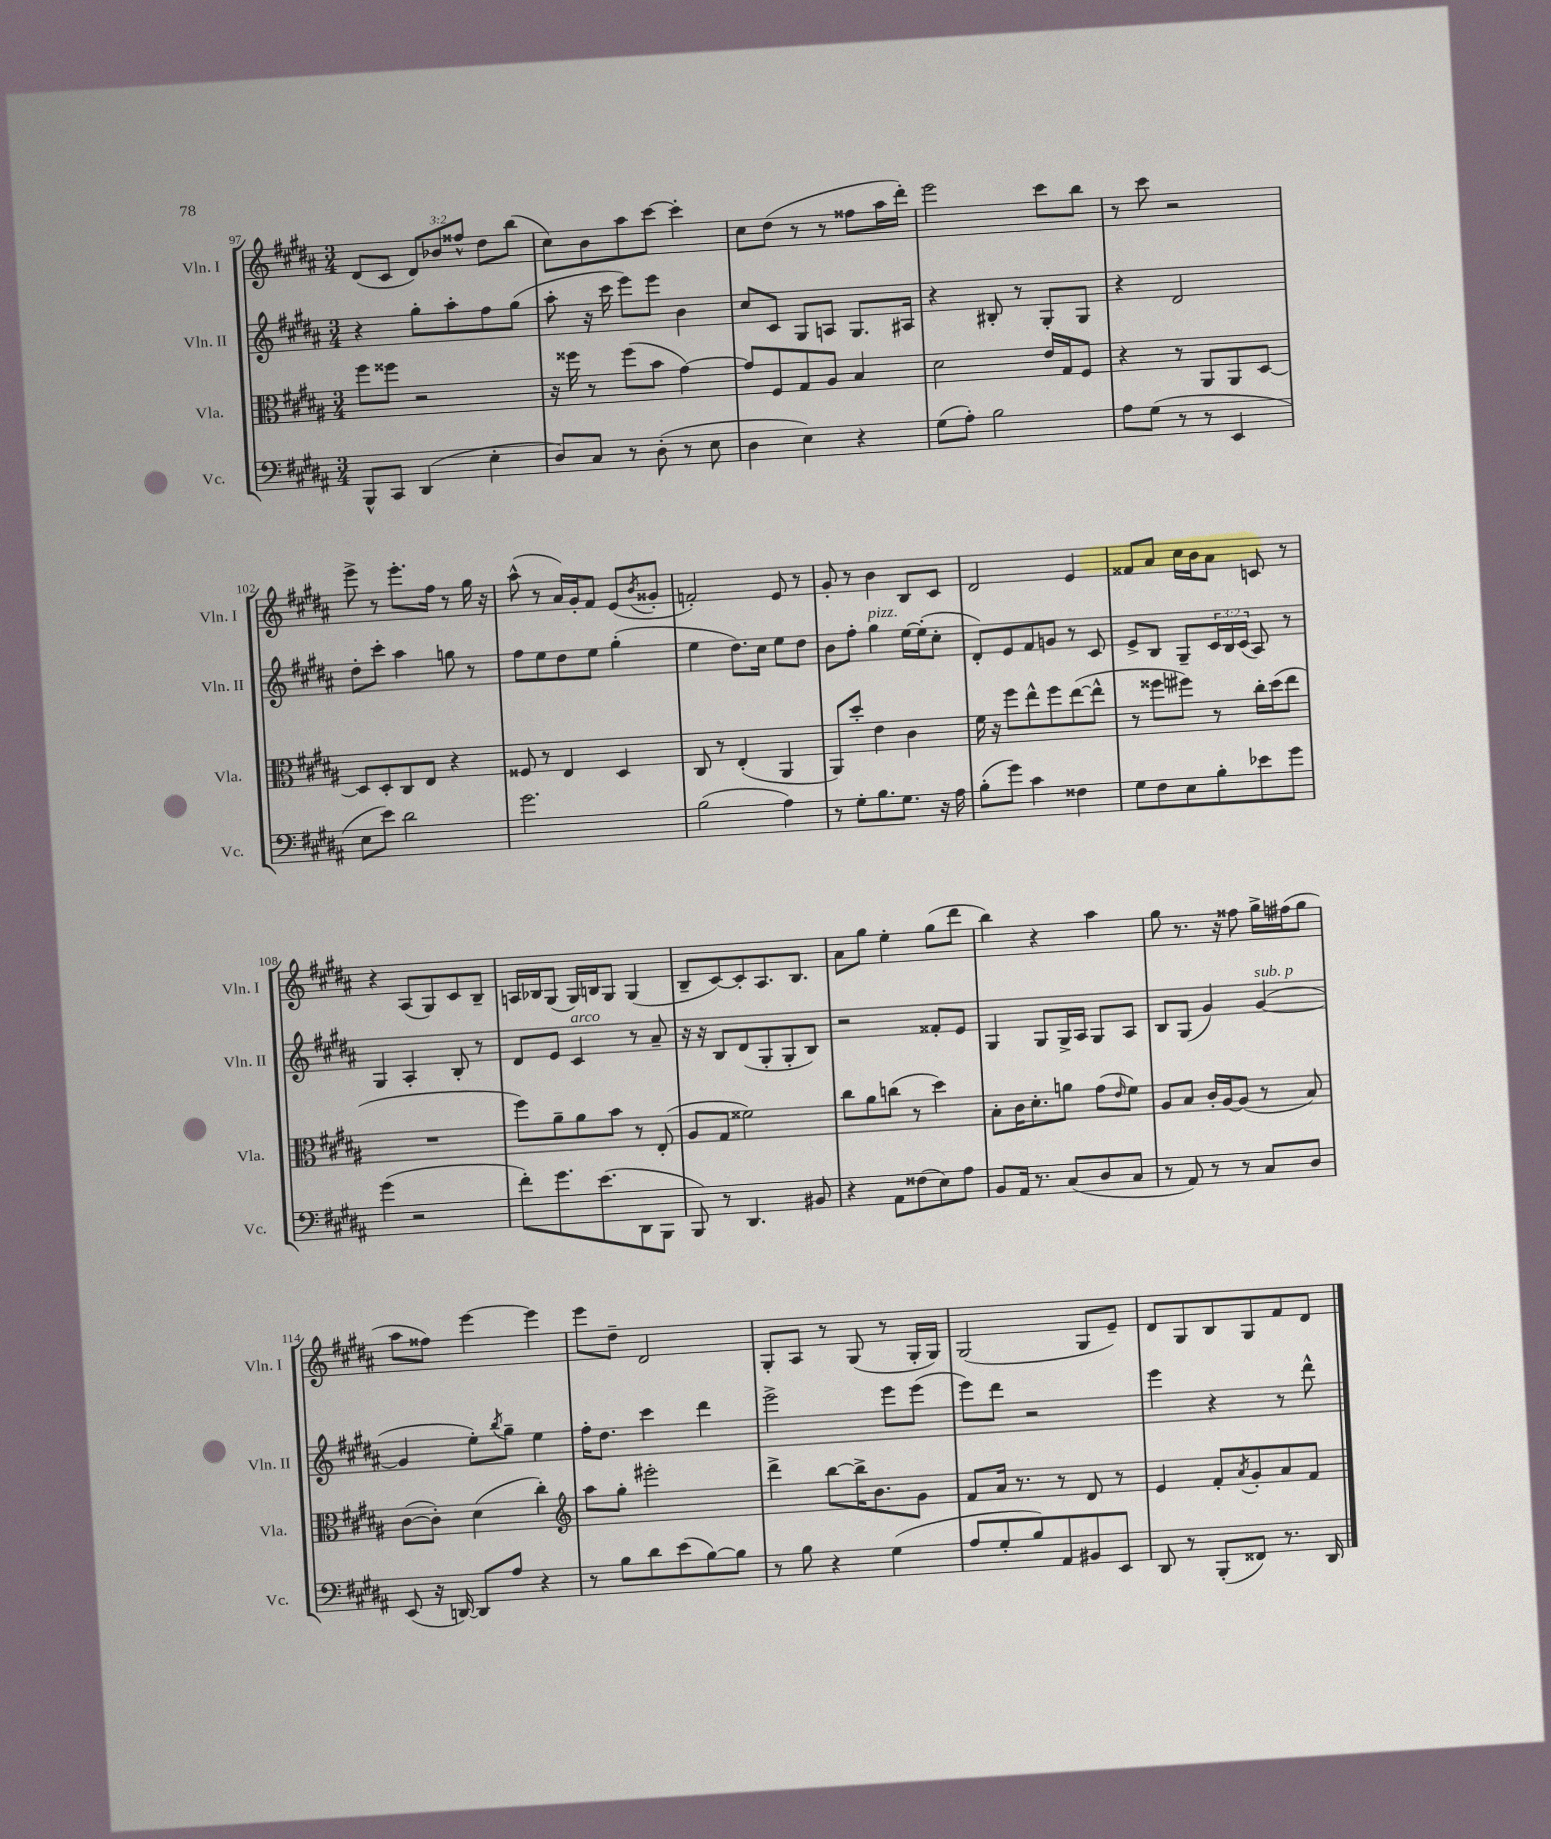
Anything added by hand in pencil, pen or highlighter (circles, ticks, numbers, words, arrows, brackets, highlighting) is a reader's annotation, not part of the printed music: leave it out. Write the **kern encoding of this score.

**kern	**kern	**kern	**kern
*part4	*part3	*part2	*part1
*staff4	*staff3	*staff2	*staff1
*I"Vc.	*I"Vla.	*I"Vln. II	*I"Vln. I
*I'Vc.	*I'Vla.	*I'Vln. II	*I'Vln. I
*clefF4	*clefC3	*clefG2	*clefG2
*k[f#c#g#d#a#]	*k[f#c#g#d#a#]	*k[f#c#g#d#a#]	*k[f#c#g#d#a#]
*M3/4	*M3/4	*M3/4	*M3/4
=97	=97	=97	=97
8BBB^^/L	8ff#\L	4r	(8d#/L
8CC#/J	8ff##X\J	.	8c#/J
(4DD#/	2r	8gg#'\L	12d#/L)
.	.	.	12b-X/
.	.	8aa#'\	.
.	.	.	12ff##X^^/J
4E'\	.	8ff#\	8dd#\L
.	.	(8gg#\J	(8bb\J
=98	=98	=98	=98
8D#/L)	16r	8aa#'\	8cc#\L)
.	16ff##X\	.	.
8C#/J	8r	16r	8b\
.	.	16ccc#\	.
8r	(8ff##\L	8eee\L)	8aa#\
(8D#'\	8b\J	8eee\J	[8ccc#\J
8r	[4g#\)	4b\	4ccc#'\]
8E\	.	.	.
=99	=99	=99	=99
4D#\	8g#/L]	8cc#/L	8cc#\L
.	8F#/	8c#/J	(8dd#\J
4E\)	8G#/	8G#/L	8r
.	8A#/J	8An/J	8r
4r	4B/	8.G#/L	8ff##X\L
.	.	.	16aa#\L
.	.	16A#X/Jk	16ddd#'\JJ)
=100	=100	=100	=100
(8G#\L	2d#\	4r	2eee\
8A#'\J)	.	.	.
2B\	.	8B#X'/	.
.	.	8r	.
.	16e/LL	8G#'/L	8ccc#\L
.	16G#/J	.	.
.	8F#/J	8G#/J	8bb\J
=101	=101	=101	=101
8A#\L	4r	4r	8r
(8G#\J	.	.	8ccc#\
8r	8r	2d#/	2r
8r	8AA#/L	.	.
4EE/	8AA#/	.	.
.	[8D#/J	.	.
!!LO:LB:g=z
=102	=102	=102	=102
8E\L	8D#/L]	8dd#'\L	8eee^\
8e\J)	8D#'/	8ccc#'\J	8r
2d#\	8C#/	4aa#\	8.eee'\L
.	8E/J	.	.
.	.	.	16ff#\Jk
.	4r	8ggn\	8r
.	.	8r	16gg#\
.	.	.	16r
=103	=103	=103	=103
2.g#\	8F##X/	8ff#\L	(8aa#^^\
.	8r	8ee\	8r
.	4E/	8dd#\	16a#/LL)
.	.	.	16g#'/J
.	.	8ee\J	8f#/J
.	4D#/	(4gg#'\	(8e/L
.	.	.	8qb/
.	.	.	8g##X'/J
=104	=104	=104	=104
(2B\	8C#/	4ee\	2fn'/)
.	8r	.	.
.	(4E'/	8.dd#\L)	.
.	.	16cc#\Jk	.
4A#\)	4AA#/	8ee\L	8e/
.	.	8dd#\J	8r
=105	=105	=105	=105
8r	8AA#/L)	8b\L	8g#'/
8G#'\L	8dd#'/J	8ff#'\J	8r
!	!	!LO:TX:a:i:t=pizz.	!
8.B\	4e\	4gg#\	4b\
8.G#\J	.	.	.
.	4c#\	[16ee\LL	8B/L
.	.	(16ee'\J]	.
16r	.	8cc#'\J	8c#/J
16A#\	.	.	.
=106	=106	=106	=106
(8B'\L	16f#\	8d#'/L)	2d#/
.	16r	.	.
8g#\J)	8ff#\L	8e/	.
4c#\	8ee^^\	8f#/	.
.	8ff#\	8gn/J	.
4F##X\	([8ee\	8r	4e/
.	8ee^^\J]	8c#/	.
=107	=107	=107	=107
8G#\L	8r	8e^/L	8f##X/L
8F#\	8ff##X\L	8B/J	8a#/J
8E\	8ff#X\J)	8G#~/L	16cc#\LL
.	.	.	16b\J
8B'\	8r	24c#/L	8a#\J
.	.	24B/	.
.	.	(24c#/JJ	.
8e-X\	16cc#'\LL	8A#/)	8cn/
.	(16dd#\J	.	.
8g#\J	8ee\J	8r	8r
!!LO:LB:g=z
=108	=108	=108	=108
(4g#\	2.r	4G#/	4r
2r	.	4A#'/	(8A#/L
.	.	.	8G#/)
.	.	8B'/	8c#/
.	.	8r	8B~/J
=109	=109	=109	=109
8f#'\L)	8ff#\L)	8d#/L	16An/LL
.	.	.	16B-X/J
8.g#\	8a#~\	8e/J	(8G#/J
!	!	!LO:TX:a:i:t=arco	!
.	8a#\	4c#/	16G#/LL)
(8.e\	.	.	16Bn/J
.	8b\J	.	8G#/J
8DD#\	8r	8r	(4G#/
8BBB\J	(8E'/	8a#~/	.
=110	=110	=110	=110
8BBB/)	8A#/L	16r	8B~/L
.	.	16r	.
8r	8G#/J	8B/L	[8c#/)
4.DD#/	2f##X\)	(8d#/	8c#'/]
.	.	8G#'/	8.A#/
.	.	8G#'/	.
.	.	.	8.B/J
8BB#X/	.	8B/J)	.
=111	=111	=111	=111
4r	8cc#\L	2r	8a#\L
.	8a#\	.	8gg#\J
8AA#\L	(8ccn\J	.	4ee'\
(8F##X\	8r	.	.
8E\)	4dd#\)	8f##X'/L	(8gg#\L
8A#\J	.	8e/J	8ddd#\J
=112	=112	=112	=112
8BB/L	8B'\L	4G#/	4bb\)
16AA#/Jk	16c#\K	.	.
8.r	8.d#'\	.	.
.	.	8G#/L	4r
(8C#/L	8an\J	16G#^/L	.
.	.	16A#/JJ	.
8D#/	(8g#\L	8G#/L	4aa#\
.	16qqe/	.	.
8C#/J	8f#\J)	8A#/J	.
=113	=113	=113	=113
8r	8A#/L	8B/L	8gg#\
8AA#/)	8B/J	(8G#/J	8.r
8r	16c#'/LL	4g#/)	.
.	[16A#/J	.	16r
8r	(8A#/J]	.	8ff##X\
!	!	!LO:TX:a:i:t=sub. p	!
8C#/L	8r	([4g#/	16gg#^\LL
.	.	.	(16ff#X\J
8D#/J	8B/)	.	8gg#\J
!!LO:LB:g=z
=114	=114	=114	=114
(8EE/	([8c#\L	4g#/]	8aa#\L
16r	8c#'\J])	.	8ff##X\J)
[16DDn/)	.	.	.
8DD/L]	(4d#\	8ee'\L)	[4eee\
.	.	8qbb/	.
8A#/J	.	8gg#~\J	.
4r	4cc#'\)	4ee\	4eee\]
=115	=115	=115	=115
*	*clefG2	*	*
8r	8aa#\L	16ff#'\KL	8eee\L
.	.	8.dd#\J	.
8B\L	8gg#'\J	.	8dd#~\J
8d#\	2eee#X'\	4ccc#\	2d#/
(8e\	.	.	.
[8B\)	.	4ddd#\	.
8B\J]	.	.	.
=116	=116	=116	=116
8r	4ddd#^\	2eee^\	8G#'/L
8B\	.	.	8A#/J
4r	[8bb\L	.	8r
.	16bb^\K]	.	(8G#/
.	8.b\	.	.
(4G#\	.	8eee\L	8r
.	8g#\J	(8eee\J	16G#'/LL
.	.	.	16G#/JJ)
=117	=117	=117	=117
8A#/L	8f#/L	8eee\L)	(2G#/
8G#'/	16a#/Jk	8ddd#\J	.
.	8.r	.	.
8B/)	.	2r	.
8AA#/	8r	.	.
8BB#X/	8d#/	.	8G#/L
8EE/J	8r	.	8e~/J)
=118	=118	=118	=118
8DD#/	4e/	4eee\	8d#/L
8r	.	.	8G#/
(8BBB'/L	8f#'/L	4r	8B/
.	8qa#/	.	.
8FF##X/J)	8g#'/	.	8G#/
8.r	8a#/	8r	8f#/
.	8f#/J	8ddd#^^\	8d#/J
16DD#/	.	.	.
==	==	==	==
*-	*-	*-	*-
